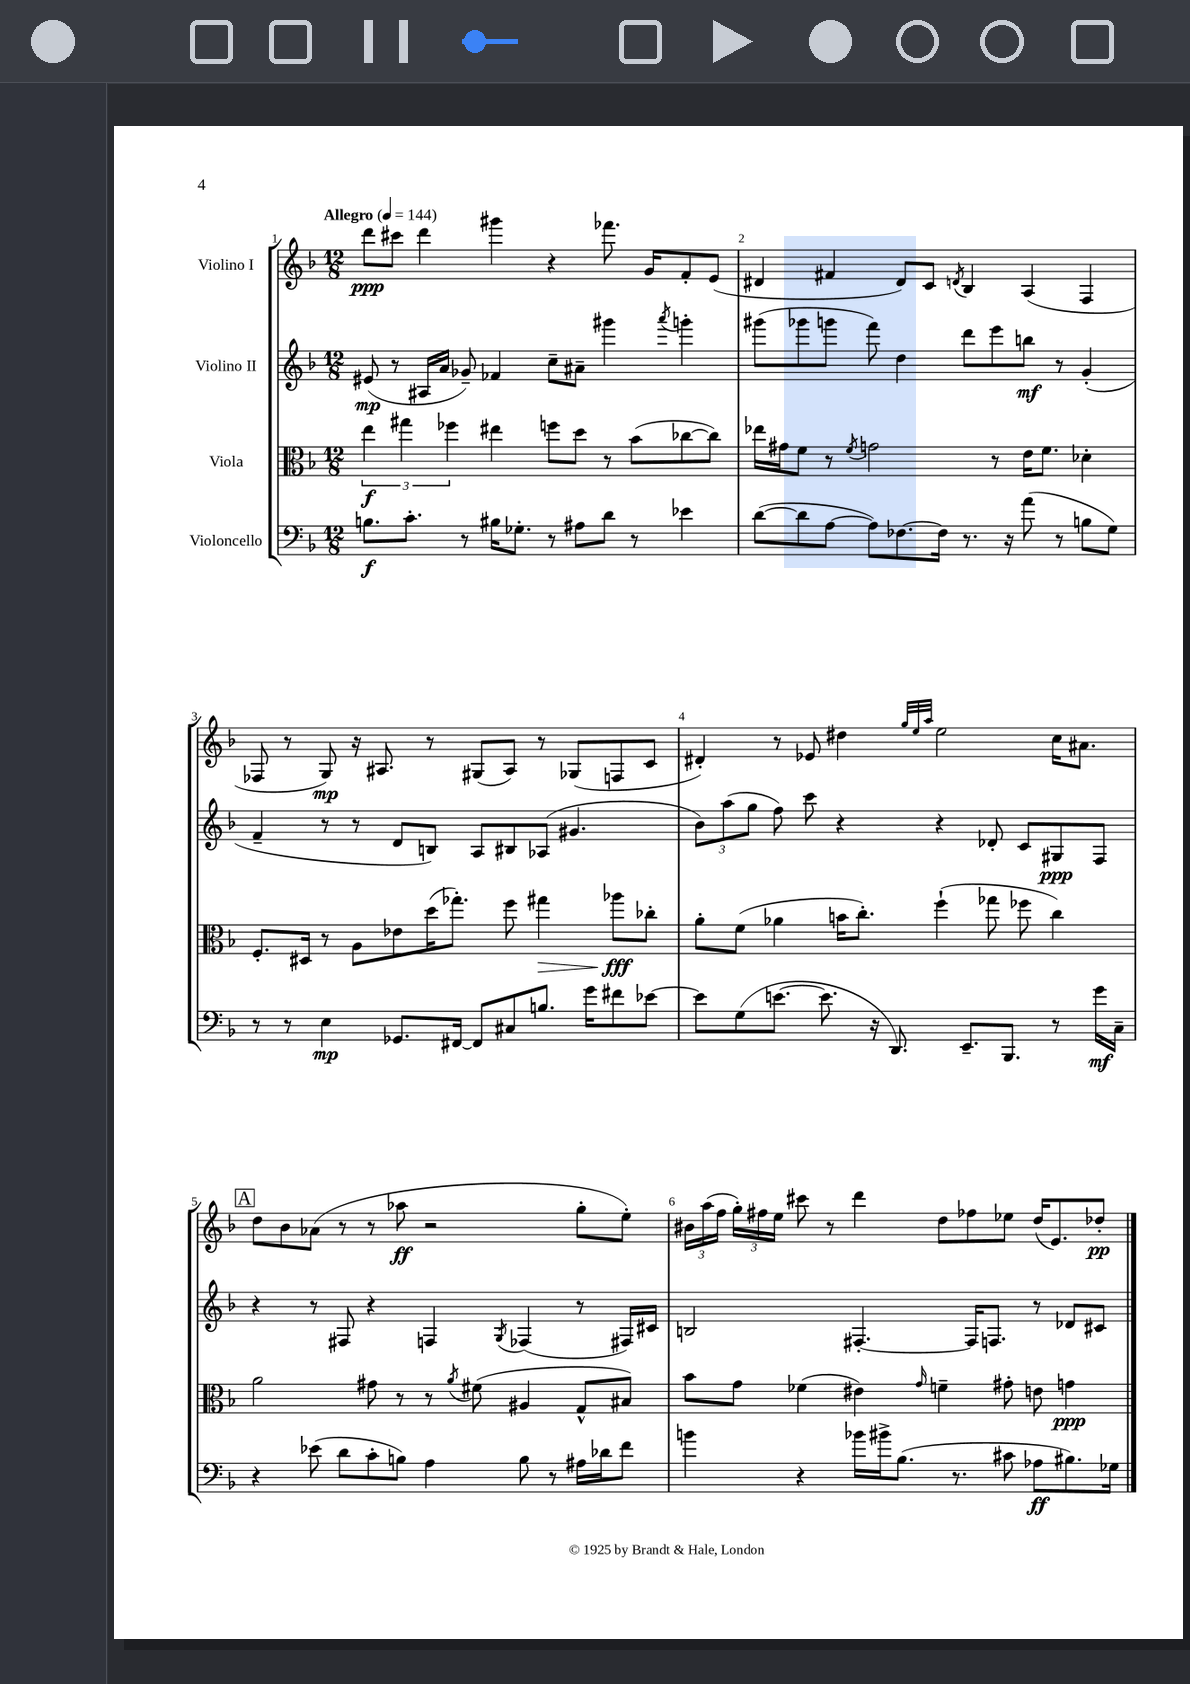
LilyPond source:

<<
\new StaffGroup <<
\new Staff = "s0" \with { instrumentName = "Violino I" } {
    \clef treble \key f \major \numericTimeSignature \time 12/8 \tempo "Allegro" 4 = 144
    \autoBeamOff d'''8[\ppp cis'''8] d'''4 gis'''4 r4 fes'''8. g'16[ f'8-. e'8]( |
    dis'4 fis'4 dis'8[) c'8] \acciaccatura { d'8 } bes4 a4( f4 |
    fes8 r8 g8\mp) r16 ais8. r8 gis8[( ais8]) r8 ges8[( f8 c'8] |
    dis'4-.) r8 ees'8 dis''4 \grace { g''32[ e''32 a''32] } e''2 c''16[ ais'8.] |
    \mark \markup { \box "A" } d''8[ bes'8 aes'8]( r8 r8 aes''8\ff r2 g''8[-. e''8]-.) |
    \tuplet 3/2 { bis'16[ a''16( f''16] } \tuplet 3/2 { g''16[-.) fis''16 e''16] } cis'''8 r8 d'''4 d''8[ fes''8 ees''8] d''16[( e'8.) des''8]-.\pp \bar "|." |
}
\new Staff = "s1" \with { instrumentName = "Violino II" } {
    \clef treble \key f \major \numericTimeSignature \time 12/8
    \autoBeamOff eis'8\mp( r8 ais16[ a'16] ges'8--) fes'4 c''8[-- ais'8]-- gis'''4 \acciaccatura { a'''8 } g'''4-. |
    gis'''8[( ges'''8 g'''8] f'''8) d''4 d'''8[ e'''8 b''8]\mf r8 g'4-.( |
    f'4-- r8 r8 d'8[ b8]) a8[ bis8 aes8]( gis'4. |
    \tuplet 3/2 { bes'8[) a''8( g''8] } f''8) c'''8 r4 r4 des'8-. c'8[ gis8\ppp f8] |
    \mark \markup { \box "A" } r4 r8 fis8 r4 f4 \acciaccatura { g8 } fes4( r8 fis16[) cis'16] |
    b2 fis4.~-. fis16[ f8.] r8 des'8[ cis'8] \bar "|." |
}
\new Staff = "s2" \with { instrumentName = "Viola" } {
    \clef alto \key f \major \numericTimeSignature \time 12/8
    \autoBeamOff \tuplet 3/2 { e''4\f gis''4 fes''4 } eis''4 f''8[ d''8] r8 bes'8[( ces''8~ ces''8]) |
    ees''16[ gis'16 f'8] r8 \acciaccatura { f'8 } g'2 r8 e'16[ f'8.] des'4-. |
    f8.[-. dis16] r8 a8[ ees'8 d''16( ges''8.]-.) f''8 gis''4\> aes''8[\fff\! ces''8]-. |
    a'8[-. f'8]( aes'4 b'16[ c''8.]-.) f''4-!( ges''8 fes''8 c''4) |
    \mark \markup { \box "A" } a'2 gis'8 r8 r8 \acciaccatura { a'8 } fis'8( ais4 g8[-^ bis8]) |
    bes'8[ g'8] fes'4( eis'4) \grace { g'16 } f'4-- gis'8-. e'8 g'4\ppp \bar "|." |
}
\new Staff = "s3" \with { instrumentName = "Violoncello" } {
    \clef bass \key f \major \numericTimeSignature \time 12/8
    \autoBeamOff b8.[\f c'8.]-. r8 bis16[ ges8.]-. r8 ais8[ d'8] r8 ees'4 |
    d'8[~( d'8 a8]~ a8[) fes8.~ fes16] r8. r16 a'8( r8 b8[ g8]) |
    r8 r8 e4\mp ges,8.[ fis,16]~ fis,8[ cis8 b8.] g'16[ fis'8 ees'8]~ |
    ees'8[ g8( e'8.]~ e'8. r16 d,8.) e,8.[-- bes,,8.] r8 g'16[\mf c16]-- |
    \mark \markup { \box "A" } r4 ees'8( d'8[ c'8-. b8]) a4 b8 r8 ais16[ des'16 f'8] |
    b'4 r4 bes'16[ bis'16-> bes8.]( r8. cis'8 aes8[\ff bis8.) ges16] \bar "|." |
}
>>
>>
\layout { \context { \Score \override BarNumber.break-visibility = ##(#f #t #t) barNumberVisibility = #all-bar-numbers-visible } }
